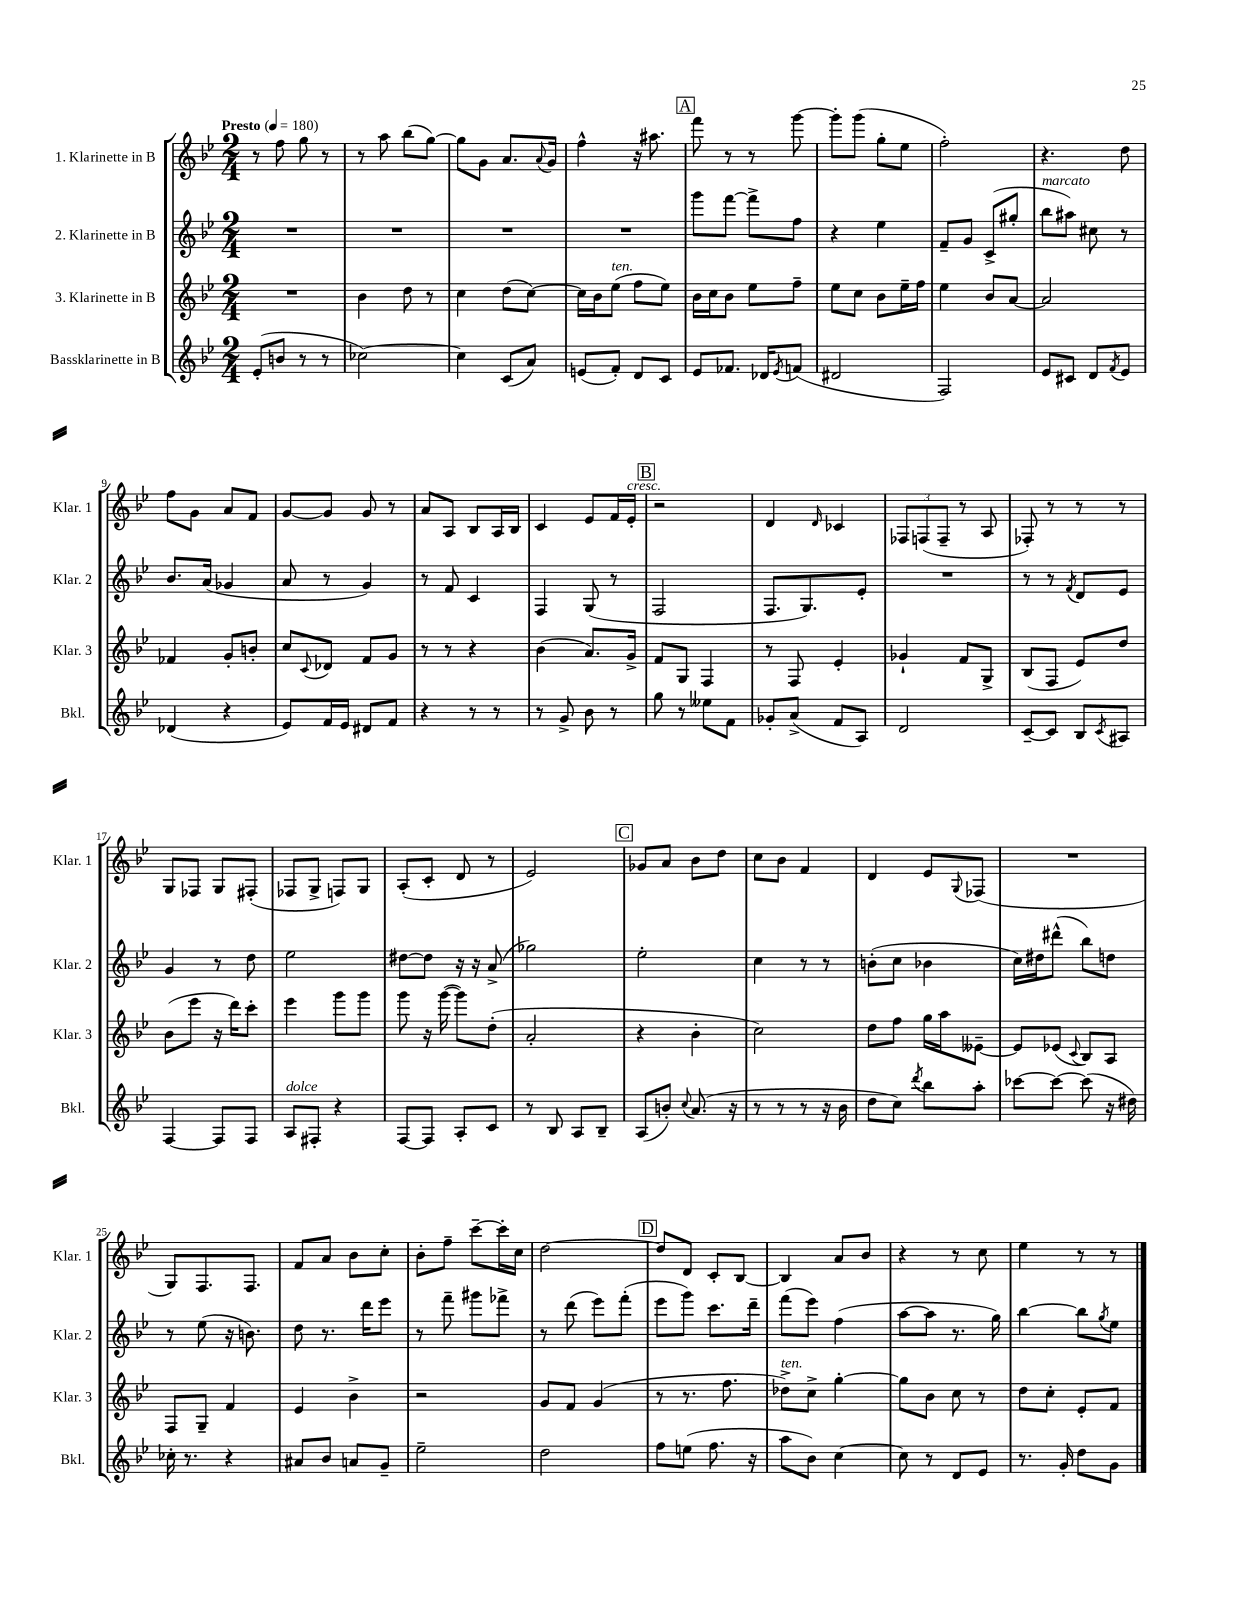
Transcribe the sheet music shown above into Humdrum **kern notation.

**kern	**kern	**kern	**kern
*staff4	*staff3	*staff2	*staff1
*clefG2	*clefG2	*clefG2	*clefG2
*k[b-e-]	*k[b-e-]	*k[b-e-]	*k[b-e-]
*M2/4	*M2/4	*M2/4	*M2/4
*MM180	*MM180	*MM180	*MM180
(8e-'/L	2r	2r	8r
8b/J	.	.	8ff\
8r	.	.	8gg\
8r	.	.	8r
=	=	=	=
[2cc-\)	4b-\	2r	8r
.	.	.	8aa\
.	8dd\	.	(8bb-\L
.	8r	.	[8gg\J)
=	=	=	=
4cc-\]	4cc\	2r	8gg\]L
.	.	.	8g\J
(8c/L	(8dd\L	.	8.a/L
8a/J)	[8cc\J)	.	.
.	.	.	8qqa/
.	.	.	16g/Jk
=	=	=	=
(8e/L	16cc\]LL	2r	4ff^^\
.	16b-\J	.	.
8f'/J)	(8ee-\J	.	.
8d/L	8ff\L	.	16r
.	.	.	8.aa#\
8c/J	8ee-\J)	.	.
=	=	=	=
8e-/L	16b-\LL	8ggg\L	8fff\
.	16cc\J	.	.
8.f-/J	8b-\J	[8fff\J	8r
.	8ee-\L	8fff^\]L	8r
16d-/LK	.	.	.
8qe-/	.	.	.
(8f/J	8ff~\J	8ff\J	[8ggg\
=	=	=	=
2d#/	8ee-\L	4r	8ggg'\]L
.	8cc\J	.	(8ggg\J
.	8b-\L	4ee-\	8gg'\L
.	16ee-~\L	.	8ee-\J
.	16ff\JJ	.	.
=	=	=	=
2F/)	4ee-\	8f~/L	2ff'\)
.	.	8g/J	.
.	8b-/L	(8c^/L	.
.	[8a/J	8gg#'/J	.
=	=	=	=
8e-/L	2a/]	8bb-\L	4.r
8c#/J	.	8aa#\J)	.
8d/L	.	8cc#\	.
8qf/	.	.	.
8e-/J	.	8r	8dd\
=	=	=	=
(4d-/	4f-/	8.b-/L	8ff\L
.	.	.	8g\J
.	.	(16a/Jk	.
4r	8g'/L	4g-/	8a/L
.	8b'/J	.	8f/J
=	=	=	=
8e-/L)	8cc/L	8a/	[8g/L
.	8qqc/	.	.
16f/L	8d-/J	8r	8g/]J
16e-/JJ	.	.	.
8d#/L	8f/L	4g/)	8g/
8f/J	8g/J	.	8r
=	=	=	=
4r	8r	8r	8a/L
.	8r	8f/	8A/J
8r	4r	4c/	8B-/L
8r	.	.	16A/L
.	.	.	16B-/JJ
=	=	=	=
8r	(4b-\	4F/	4c/
8g^/	.	.	.
8b-\	8.a/L)	(8G/	8e-/L
8r	.	8r	16f/L
.	16g^/Jk	.	16e-'/JJ
=	=	=	=
8gg\	8f/L	2F/	2r
8r	8G/J	.	.
8ee--\L	4F/	.	.
8f\J	.	.	.
=	=	=	=
8g-'/L	8r	8.F/L	4d/
(8a^/J	8F/	.	.
.	.	8.G/)	.
.	.	.	16qqd/
8f/L	4e-'/	.	4c-/
8A/J)	.	8e-'/J	.
=	=	=	=
2d/	4g-`/	2r	12F-/L
.	.	.	(12F/
.	.	.	12F~/J
.	8f/L	.	8r
.	8G^/J	.	8A/
=	=	=	=
[8c~/L	(8B-/L	8r	8F-'/)
8c/]J	8F/J	8r	8r
.	.	8qf/	.
8B-/L	8e-/L)	8d/L	8r
8qc/	.	.	.
8A#/J	8dd/J	8e-/J	8r
=	=	=	=
[4F/	(8b-\L	4g/	8G/L
.	8eee-\J	.	8F-/J
8F/]L	16r	8r	8G/L
.	16ddd\LK)	.	.
8F/J	8ccc'\J	8dd\	(8F#'/J
=	=	=	=
8A/L	4eee-\	2ee-\	8F-/L
8F#'/J	.	.	8G^/J
4r	8ggg\L	.	8F/L)
.	8ggg\J	.	8G/J
=	=	=	=
[8F/L	8ggg\	[8dd#\L	(8A'/L
8F/]J	16r	8dd#\]J	8c'/J
.	([16ggg\	.	.
8A'/L	8ggg\]L)	16r	8d/
.	.	16r	.
8c/J	(8dd'\J	(8a^/	8r
=	=	=	=
8r	2a'/	2gg-\)	2e-/)
8B-/	.	.	.
8A/L	.	.	.
8B-~/J	.	.	.
=	=	=	=
(8A/L	4r	2ee-'\	8g-/L
8b'/J)	.	.	8a/J
8qqcc/	.	.	.
(8.a/	4b-'\	.	8b-\L
.	.	.	8dd\J
16r	.	.	.
=	=	=	=
8r	2cc\)	4cc\	8cc\L
8r	.	.	8b-\J
8r	.	8r	4f/
16r	.	8r	.
16b-\	.	.	.
=	=	=	=
8dd\L	8dd\L	(8b'\L	4d/
8cc\J)	8ff\J	8cc\J	.
8qddd/	.	.	.
8bb-\L	16gg\LL	4b-\	8e-/L
.	16aa\J	.	.
.	.	.	8qqG/
8aa'\J	[8e--~\J	.	(8F-/J
=	=	=	=
[8ccc-\L	8e--/]L	16cc\LL)	2r
.	.	16dd#\J	.
8ccc-\_J	(8e-/J	(8ddd#^^\J	.
.	8qqc/	.	.
(8ccc-\]	8B-/L)	8bb-\L)	.
16r	8A/J	8dd\J	.
16dd#\)	.	.	.
=	=	=	=
16cc-'\	8F/L	8r	8G/L)
8.r	.	.	.
.	8G~/J	(8ee-\	8.F/
4r	4f/	16r	.
.	.	8.b\)	8.F/J
=	=	=	=
8a#/L	4e-/	8dd\	8f/L
8b-/J	.	8.r	8a/J
8a/L	4b-^\	.	8b-\L
.	.	16ddd\LK	.
8g~/J	.	8eee-\J	8cc'\J
=	=	=	=
2ee-~\	2r	8r	8b-'\L
.	.	8fff~\	8ff~\J
.	.	8ggg#\L	[8ccc~\L
.	.	8fff-^\J	16ccc'\]L
.	.	.	16cc\JJ
=	=	=	=
2dd\	8g/L	8r	[2dd\
.	8f/J	(8ddd\	.
.	(4g/	8eee-\L)	.
.	.	(8fff'\J	.
=	=	=	=
8ff\L	8r	8eee-\L	8dd/]L
(8ee\J	8.r	8ggg\J)	8d/J
8.ff\	.	8.ccc\L	8c'/L
.	8.ff\	.	.
.	.	.	[8B-/J
16r	.	16ddd~\Jk	.
=	=	=	=
8aa\L	8dd-^\L)	(8fff\L	4B-/]
8b-\J)	8cc^\J	8eee-\J)	.
[4cc\	[4gg'\	(4ff\	8a/L
.	.	.	8b-/J
=	=	=	=
8cc\]	8gg\]L	[8aa\L	4r
8r	8b-\J	8aa\]J	.
8d/L	8cc\	8.r	8r
8e-/J	8r	.	8cc\
.	.	16gg\)	.
=	=	=	=
8.r	8dd\L	[4bb-\	4ee-\
.	8cc'\J	.	.
16g'/	.	.	.
8dd\L	8e-'/L	8bb-\]L	8r
.	.	8qgg/	.
8g\J	8f/J	8ee-\J	8r
==	==	==	==
*-	*-	*-	*-
